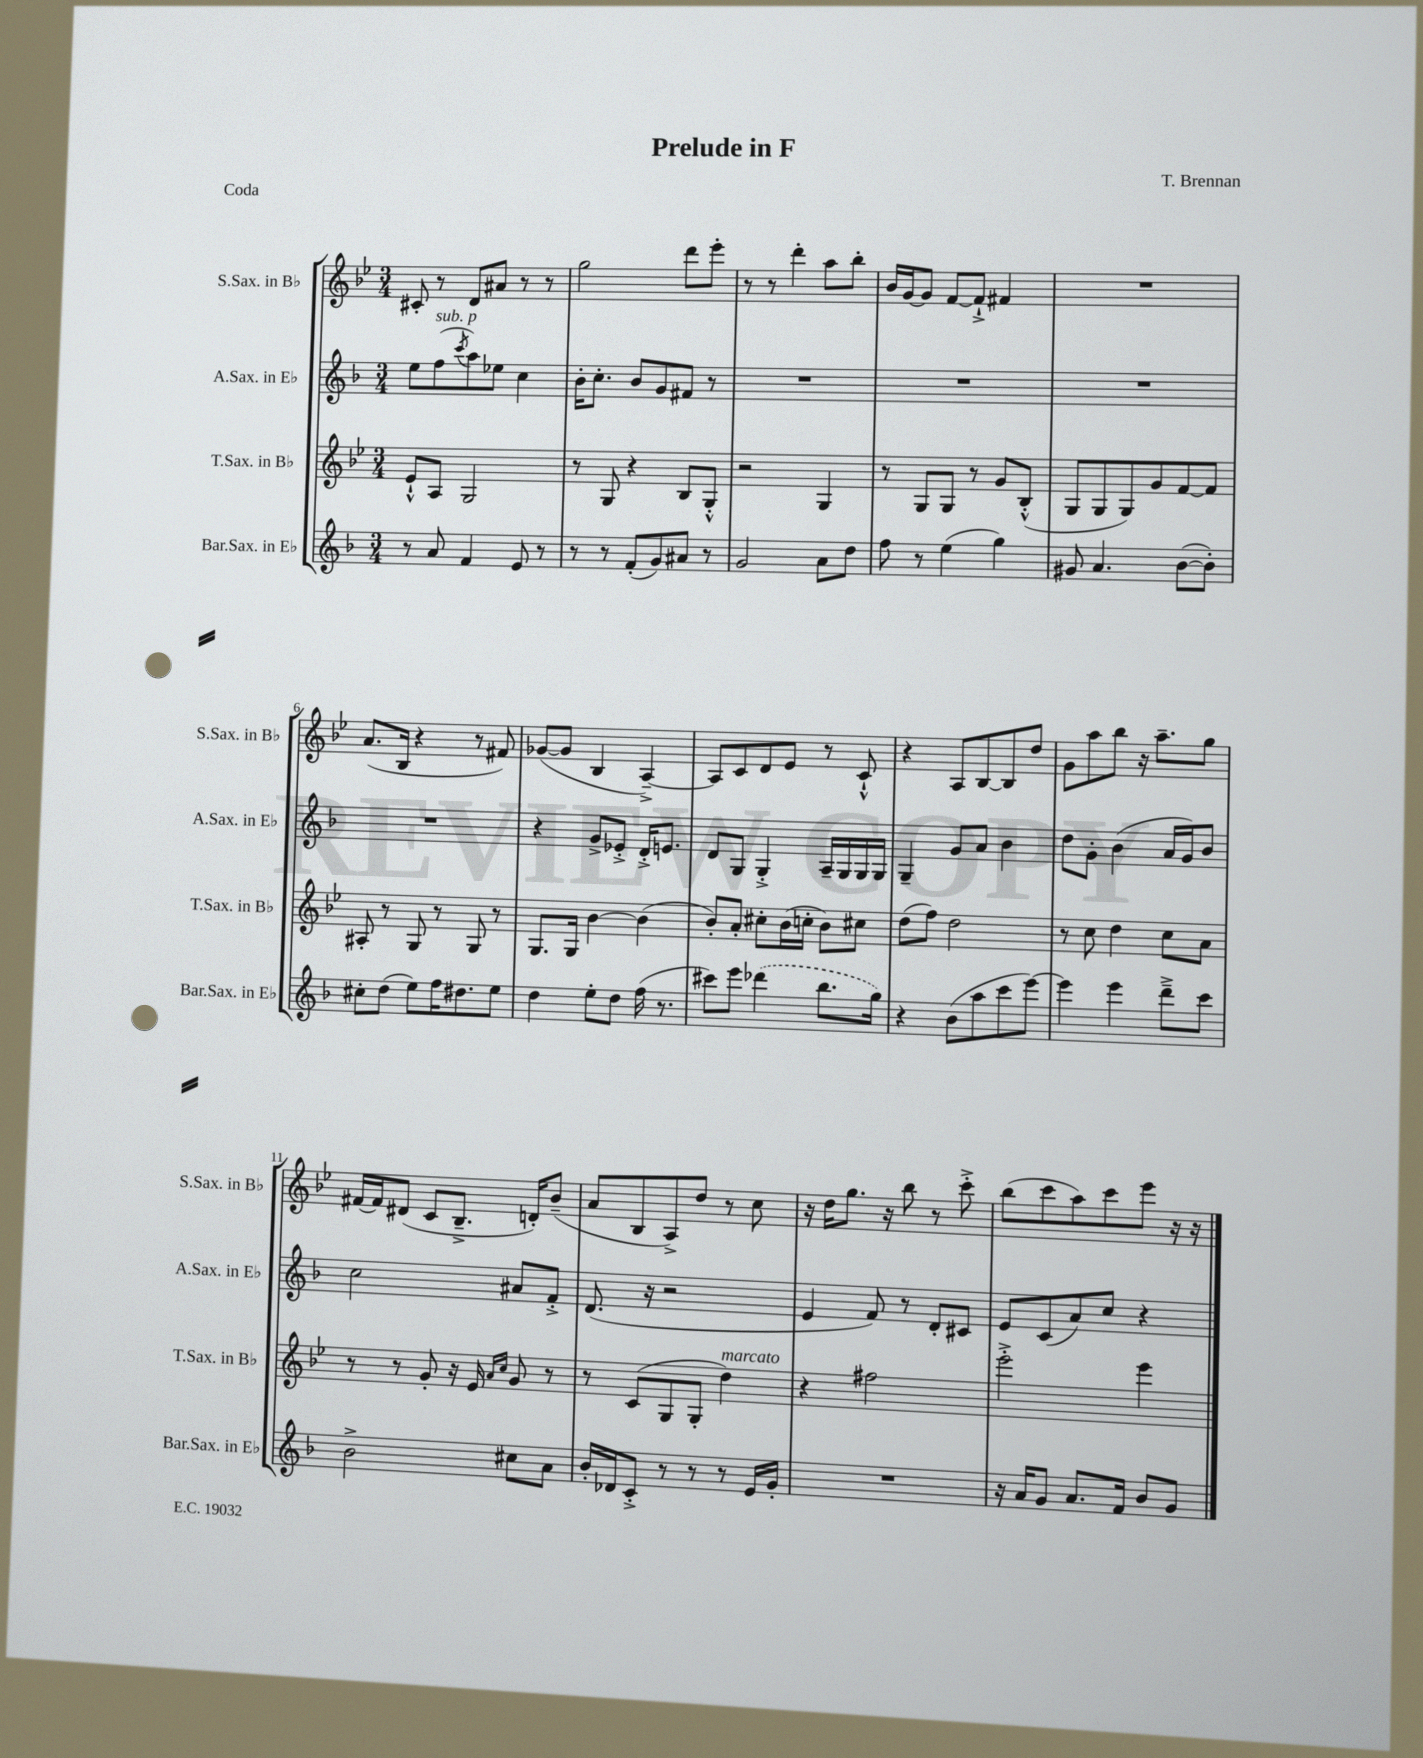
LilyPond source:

\header { title = "Prelude in F" composer = "T. Brennan" piece = "Coda" }
<<
\new StaffGroup <<
\new Staff = "s0" \with { instrumentName = "S.Sax. in Bb" shortInstrumentName = "S.Sax. in Bb" } {
    \clef treble \key bes \major \numericTimeSignature \time 3/4
    cis'8-. r8 d'8 ais'8 r8 r8 |
    g''2 d'''8 ees'''8-. |
    r8 r8 d'''4-. a''8 bes''8-. |
    bes'16 g'16~ g'8 f'8~ f'8-!-> fis'4 |
    R2. |
    a'8.( bes16 r4 r8 fis'8) |
    ges'8~( ges'8 bes4 a4~--->) |
    a8 c'8 d'8 ees'8 r8 c'8-!-^ |
    r4 a8 bes8~ bes8 d''8 |
    g'8 a''8 bes''8 r16 a''8.-- g''8 |
    fis'16~ fis'16 dis'8( c'8 bes8.---> d'16-.) bes'8--( |
    a'8 bes8 a8->) d''8 r8 c''8 |
    r16 d''16 g''8. r16 bes''8 r8 c'''8-.-> |
    bes''8( c'''8 a''8) c'''8 ees'''8 r16 r16 \bar "|." |
}
\new Staff = "s1" \with { instrumentName = "A.Sax. in Eb" shortInstrumentName = "A.Sax. in Eb" } {
    \clef treble \key f \major \numericTimeSignature \time 3/4
    e''8 f''8^\markup { \italic "sub. p" }( \acciaccatura { c'''8 } a''8) ees''8 c''4 |
    bes'16-. c''8.-. bes'8 g'8 fis'8 r8 |
    R2. |
    R2. |
    R2. |
    R2. |
    r4 g'8-> ees'8-.-> d'16-.-> e'8. |
    d'8 g8 g4-.-> a16-- g16 g16 g16 |
    g4-- g'8 a'8 bes'4 |
    d''8 g'8-. bes'4( a'16 g'16) bes'8 |
    c''2 ais'8 f'8-.-> |
    d'8.( r16 r2 |
    e'4 f'8) r8 d'8-. cis'8 |
    e'8 c'8( a'8) c''8 r4 \bar "|." |
}
\new Staff = "s2" \with { instrumentName = "T.Sax. in Bb" shortInstrumentName = "T.Sax. in Bb" } {
    \clef treble \key bes \major \numericTimeSignature \time 3/4
    ees'8-!-^ a8 g2 |
    r8 g8 r4 bes8 g8-.-^ |
    r2 g4 |
    r8 g8 g8 r8 g'8 bes8-.-^( |
    g8 g8 g8) g'8 f'8~ f'8 |
    ais8-. r8 g8 r8 g8 r8 |
    g8. g16 bes'4~ bes'4( |
    bes'8-.) a'8-. cis''8-. bes'16( c''16-. bes'8) cis''8 |
    d''8( f''8) d''2 |
    r8 c''8 d''4 c''8 a'8 |
    r8 r8 g'8-. r16 ees'16 \grace { a'16 c''16 } g'8 r8 |
    r8 c'8( g8 g8-. d''4^\markup { \italic "marcato" }) |
    r4 fis''2 |
    ees'''2-.-> ees'''4 \bar "|." |
}
\new Staff = "s3" \with { instrumentName = "Bar.Sax. in Eb" shortInstrumentName = "Bar.Sax. in Eb" } {
    \clef treble \key f \major \numericTimeSignature \time 3/4
    r8 a'8 f'4 e'8 r8 |
    r8 r8 f'8-.( g'8) ais'8 r8 |
    g'2 a'8 d''8 |
    f''8 r8 e''4( g''4) |
    gis'8 a'4. bes'8~( bes'8-.) |
    cis''8-. d''8( e''8) f''16 dis''8. e''8 |
    d''4 e''8-. d''8 f''16( r8. |
    cis'''8) e'''8 \once \slurDashed des'''4( bes''8. g''16) |
    r4 bes'8( a''8 c'''8 e'''8~) |
    e'''4 e'''4 d'''8---> c'''8 |
    bes'2-> cis''8 a'8 |
    bes'16-. des'16 c'8-.-> r8 r8 r8 e'16 g'16-. |
    R2. |
    r16 a'16 g'8 a'8. f'16 bes'8 g'8 \bar "|." |
}
>>
>>
